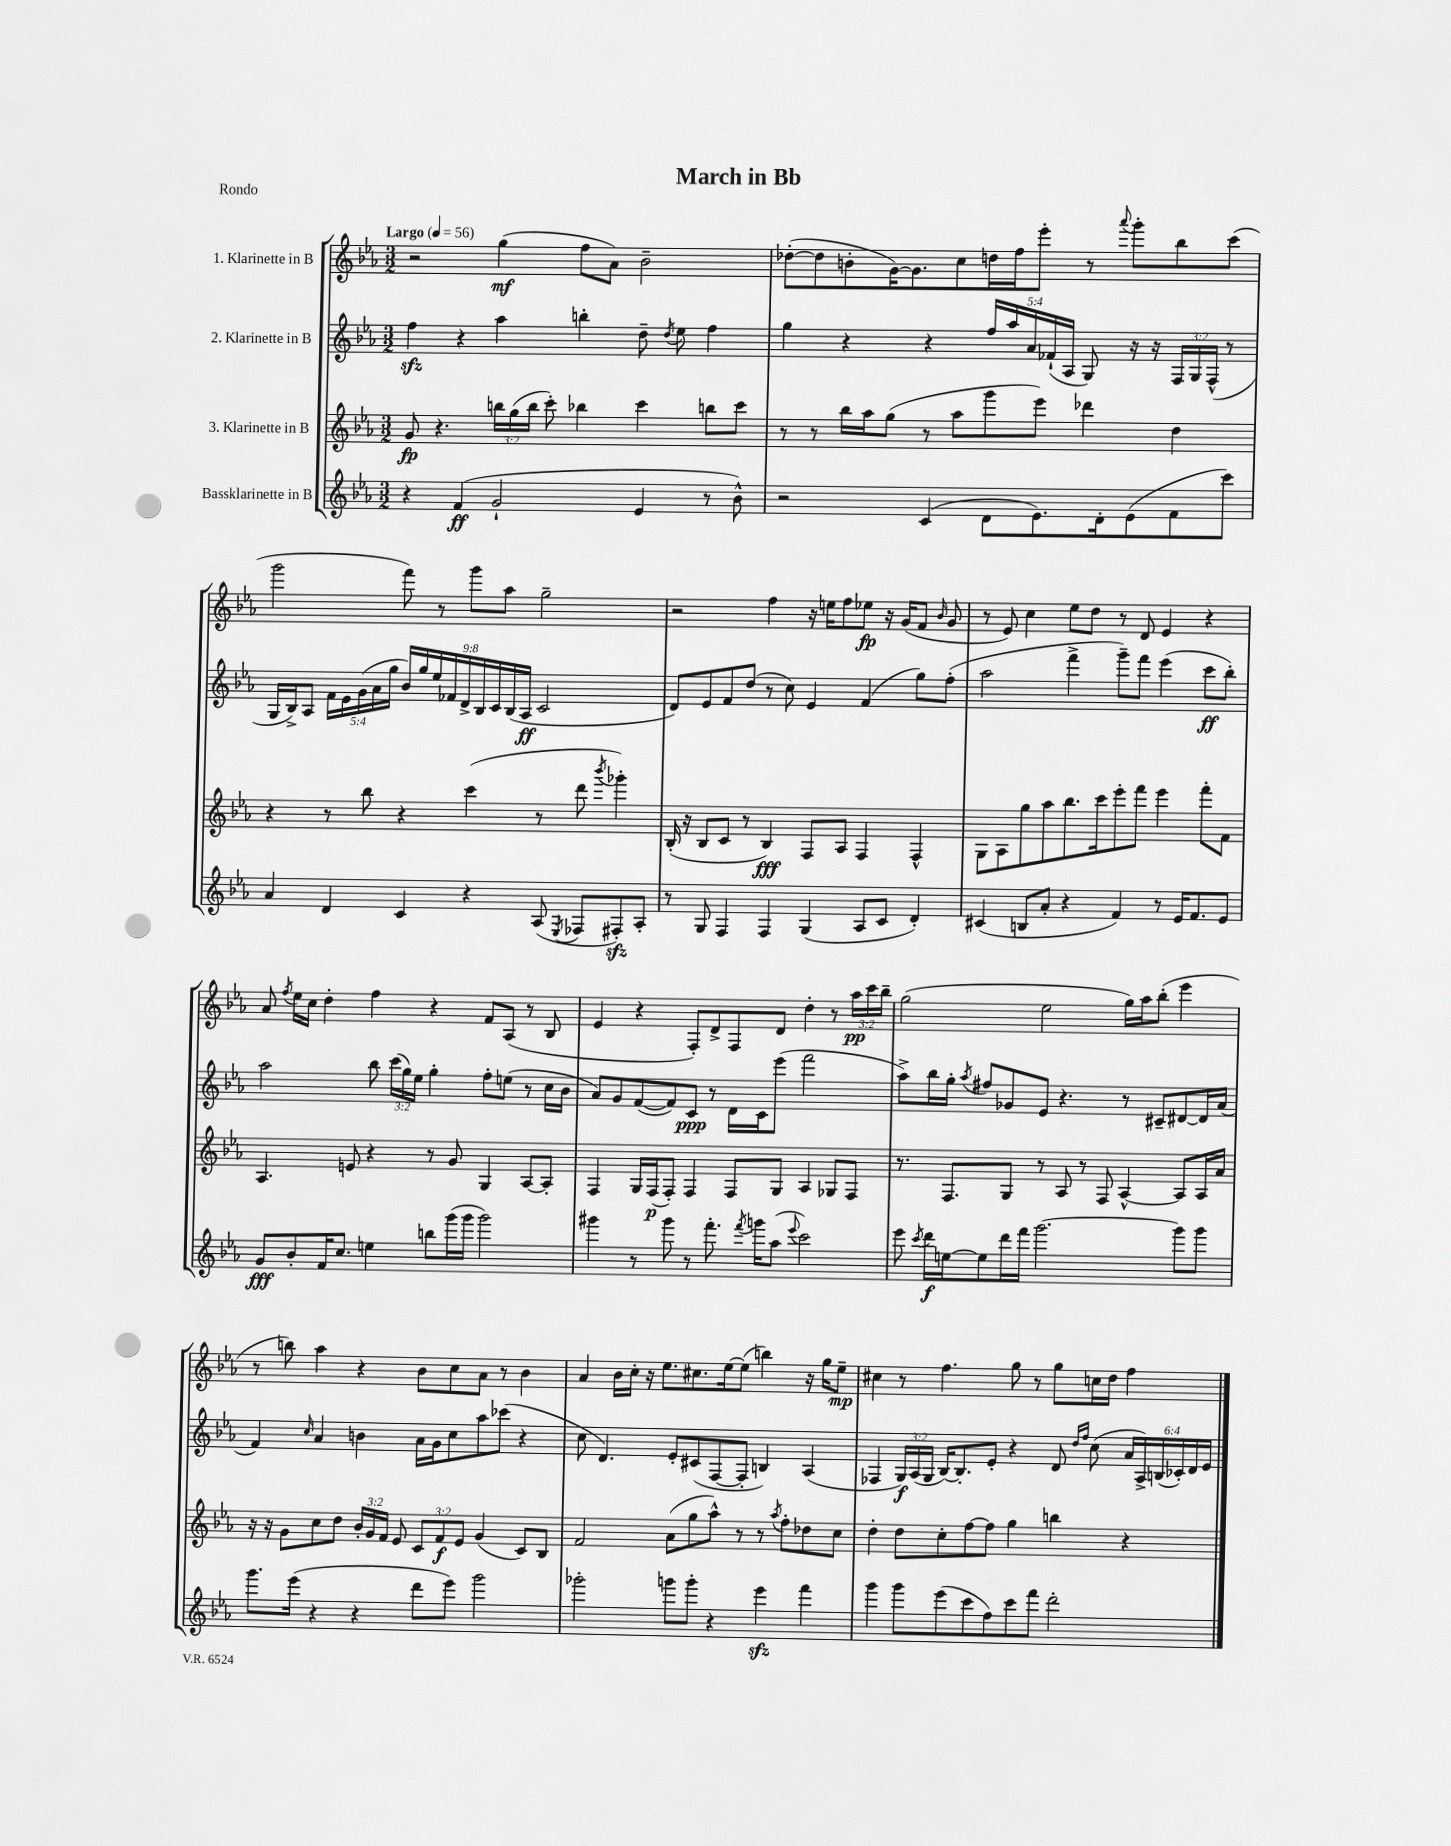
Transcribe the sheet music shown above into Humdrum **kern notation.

**kern	**kern	**kern	**kern
*staff4	*staff3	*staff2	*staff1
*clefG2	*clefG2	*clefG2	*clefG2
*k[b-e-a-]	*k[b-e-a-]	*k[b-e-a-]	*k[b-e-a-]
*M3/2	*M3/2	*M3/2	*M3/2
*MM56	*MM56	*MM56	*MM56
4r	8g	4ff	2r
.	4.r	.	.
(4f	.	4r	.
2g`	24bb	4aa-	(4gg
.	(24gg	.	.
.	24bb	.	.
.	8ccc')	.	.
.	4bb-	4bb'	8ff
.	.	.	8a-)
4e-	4ccc	8dd~	2b-~
.	.	8qdd	.
.	.	8ee-	.
8r	8bb	4ff	.
8b-^^)	8ccc	.	.
=	=	=	=
2r	8r	4gg	([8dd-'
.	8r	.	8dd-]
.	16bb-	4r	8b'
.	16aa-	.	.
.	(8gg	.	[16g)
.	.	.	8.g]
(4c	8r	4r	.
.	8aa-	.	8cc
8d	8ggg	20ff	16dd
.	.	20aa-	.
.	.	.	16ff
.	.	20a-	.
8.e-)	8eee-)	.	8eee-'
.	.	(20f-`	.
.	.	20A-	.
.	4ddd-	8G)	8r
16d'	.	.	.
.	.	.	8qqaaa-
(8e-	.	16r	8ggg'
.	.	16r	.
8f	4dd	24F	8bb-
.	.	24G	.
.	.	(24F^^	.
8ccc)	.	8r	(8ccc
=	=	=	=
4a-	4r	16G	2ggg
.	.	16B-^)	.
.	.	8A-	.
4d	8r	20f	.
.	.	20e-	.
.	.	(20g	.
.	8bb-	.	.
.	.	20a-	.
.	.	20gg	.
4c	4r	18b-)	8fff)
.	.	18gg	.
.	.	18ee-	.
.	.	.	8r
.	.	18f-	.
.	.	18d^	.
4r	(4ccc	.	8ggg
.	.	18B-	.
.	.	18c	.
.	.	.	8aa-
.	.	(18B-	.
.	.	18A-	.
(8A-	8r	2c	2gg~
8qE-	.	.	.
8F-	8ddd	.	.
.	8qbbb-	.	.
8F#')	4ggg-')	.	.
8A-'	.	.	.
=	=	=	=
8r	(16B-'	8d)	2r
.	16r	.	.
8G	8B-	8e-	.
4F	8c	8f	.
.	8r	(8dd	.
4F	4B-)	8r	4ff
.	.	8cc)	.
(4G	8F	4e-	16r
.	.	.	16ee
.	8A-	.	8ff
8A-	4F	(4f	8ee-
8c	.	.	16r
.	.	.	(16g
4d')	4F^^	8gg)	8f
.	.	.	16qqb-
.	.	(8ff'	8g
=	=	=	=
(4c#	8G	2aa-	8r
.	8A-	.	8e-)
8B	8gg	.	4cc
8a-'	8aa-	.	.
4r	8.bb-	4fff^	8ee-
.	.	.	8dd
.	16ccc	.	.
4f)	8eee-'	8ggg~)	8r
.	8fff	8fff	8d
8r	4eee-	(4eee-	4e-
16e-	.	.	.
8.f	.	.	.
.	8fff'	8ccc	4r
8e-	8f	8bb-')	.
=	=	=	=
8g	4.A-	2aa-	8a-
.	.	.	8qff
8b-'	.	.	16ee-
.	.	.	16cc
16f	.	.	4dd'
8.cc	.	.	.
.	8e	.	.
4ee	4r	8bb-	4ff
.	.	(24ccc	.
.	.	24gg)	.
.	.	24ee-	.
8bb	8r	4gg'	4r
(16ggg	8g	.	.
16ggg	.	.	.
2ggg)	4G	8ff'	8f
.	.	(8ee	(8A-
.	[8A-	8r	8r
.	8A-']	16cc	8B-
.	.	16b-	.
=	=	=	=
4ggg#	4F	8a-)	4e-
.	.	8g	.
8r	16G	([8f	4r
.	(16F	.	.
8ggg#	8F')	8f])	.
8r	4F	8c	8F')
8.fff'	.	8r	8d^
.	8F	16d	8F
8qfff	.	.	.
16ggg	.	16c	.
(8aa-	8G	(8eee-	8d
8qqeee-	.	.	.
2ccc)	4A-	2fff	4dd'
.	8G-	.	8r
.	8F	.	24aa-
.	.	.	24ccc
.	.	.	24bb-~
=	=	=	=
8eee-	8.r	8aa-^)	(2gg
8qccc	.	.	.
16ddd	.	16bb-	.
[16ee	8.F	16gg'	.
.	.	8qaa-	.
8ee]	.	8ff#	.
16ddd	8G	8g-	.
16fff	.	.	.
[2.ggg	8r	8e-	2ee-
.	8A-	4.r	.
.	8r	.	.
.	8F	.	.
.	[4A-^^	8r	16gg)
.	.	.	16aa-
.	.	8c#~	(8bb-'
8ggg]	8A-]	[8d#	4eee-
8ggg	16A-	16d#]	.
.	16a-	(16a-	.
=	=	=	=
8.ggg	16r	4f)	8r
.	16r	.	.
.	8g	.	8bb)
(16eee-	.	.	.
.	.	16qqcc	.
4r	8cc	4a-	4aa-
.	8dd	.	.
4r	24b-'	4b	4r
.	24g	.	.
.	24f	.	.
.	8e-	.	.
8ddd	12c	16a-	8b-
.	.	16g	.
.	12f	.	.
8eee-)	.	8cc	8cc
.	12e-	.	.
2ggg	(4g	8aa-	8a-
.	.	(8ccc-	8r
.	8c)	4r	4b-
.	8B-	.	.
=	=	=	=
2ggg-'	2f	8cc	4a-
.	.	4.d)	.
.	.	.	16b-
.	.	.	16cc'
.	.	.	16r
.	.	.	8.ee-
8ggg	(8a-	8e-'	.
8ggg'	8gg	(8c#	8.cc#
4r	8aa-^^)	[8F	.
.	.	.	[16ee-
.	8r	8F']	(8ee-]
4eee-	8r	4B)	4bb)
.	8qaa-	.	.
.	8ff'	.	.
4fff	8dd-	(4A-	16r
.	.	.	16gg
.	8cc	.	8ee-~
=	=	=	=
4ggg	4dd'	4F-	4cc#
8ggg	8dd	24G)	8r
.	.	(24A-	.
.	.	24G	.
(8eee-	8cc'	[16B-)	4.ff
.	.	8.B-']	.
8ccc	[8ff	.	.
8ff)	8ff]	8e-'	.
8ccc	4gg	4r	8gg
8fff	.	.	8r
2ddd'	4bb	8d	8gg
.	.	16qqdd	.
.	.	16qqff	.
.	.	(8cc	16cc
.	.	.	16dd
.	4r	24a-	4ff
.	.	24A-^)	.
.	.	(24B	.
.	.	24c-')	.
.	.	24d	.
.	.	24e-	.
==	==	==	==
*-	*-	*-	*-
